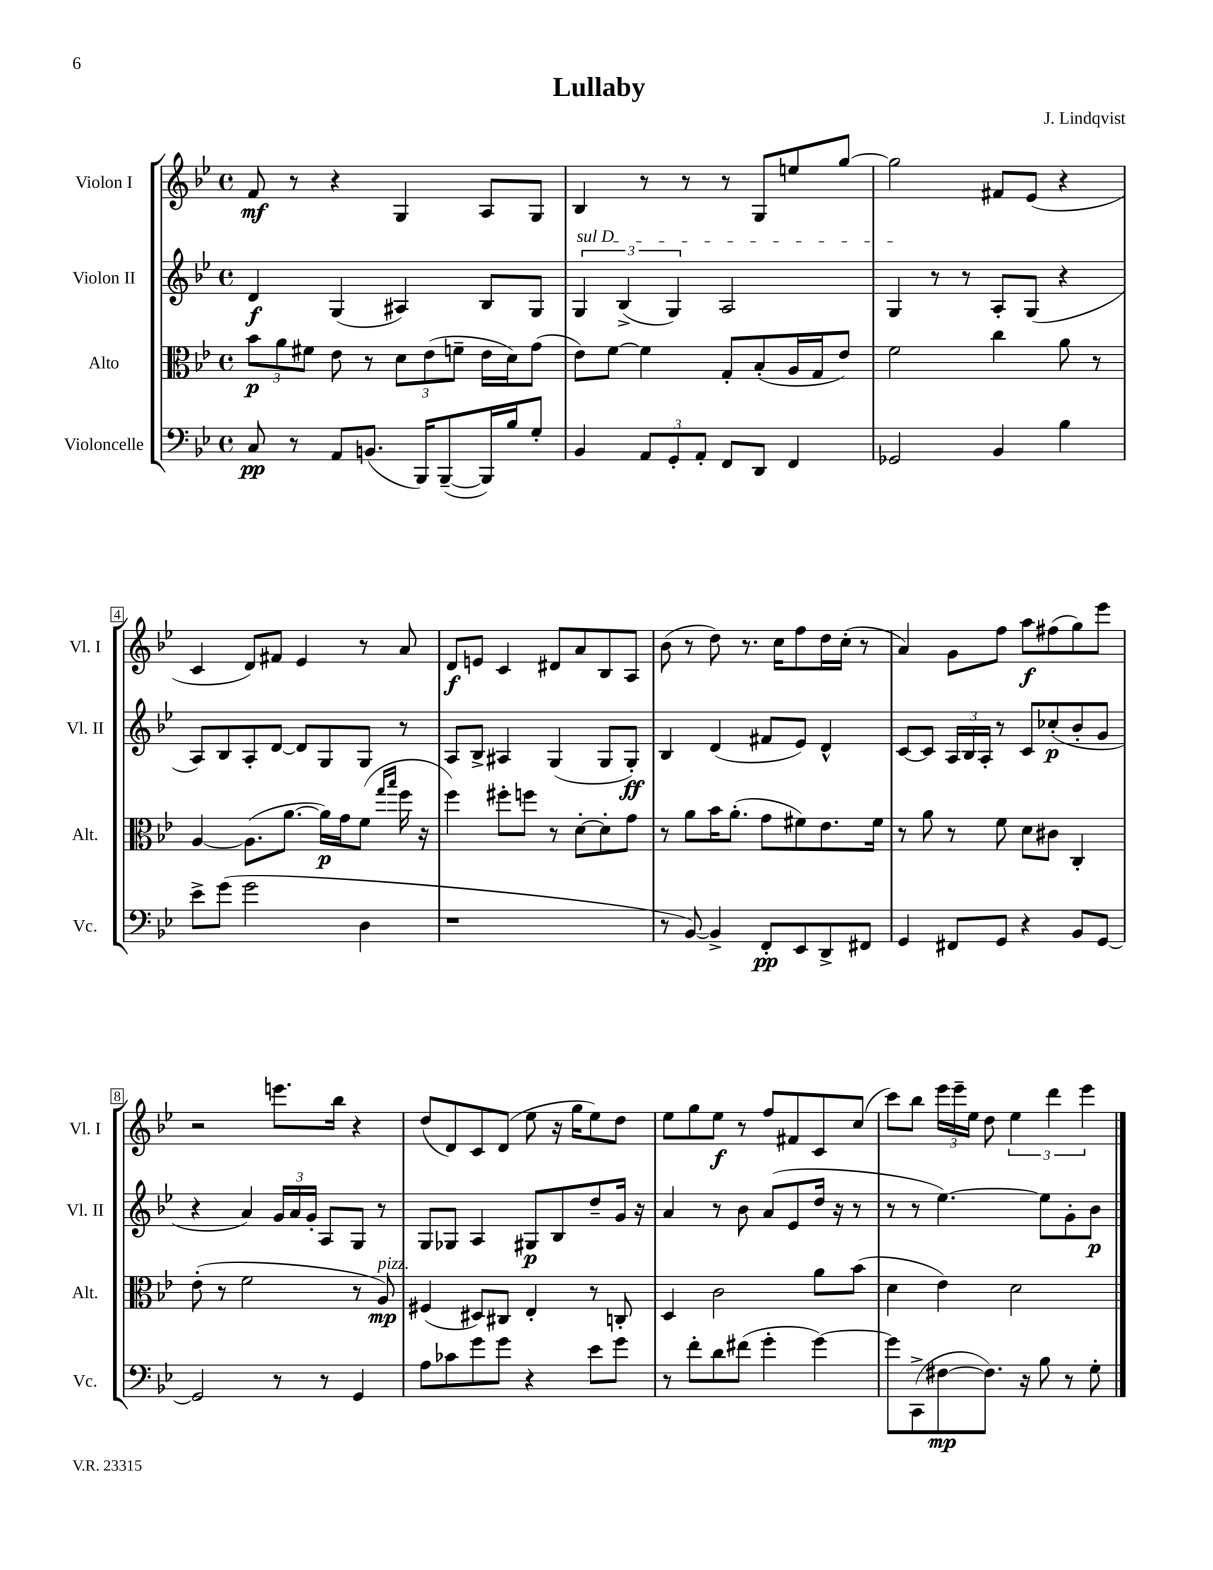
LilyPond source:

\header { title = "Lullaby" composer = "J. Lindqvist" }
<<
\new StaffGroup <<
\new Staff = "s0" \with { instrumentName = "Violon I" shortInstrumentName = "Vl. I" } {
    \clef treble \key bes \major \defaultTimeSignature \time 4/4
    \autoBeamOff f'8\mf r8 r4 g4 a8[ g8] |
    bes4 r8 r8 r8 g8[ e''8 g''8]~ |
    g''2 fis'8[ ees'8]( r4 |
    c'4 d'8[) fis'8] ees'4 r8 a'8 |
    d'8[\f e'8] c'4 dis'8[ a'8 bes8 a8] |
    bes'8( r8 d''8) r8. c''16[ f''8 d''16 c''16]-.( r8 |
    a'4) g'8[ f''8] a''8[\f fis''8( g''8) ees'''8] |
    r2 e'''8.[ bes''16] r4 |
    d''8[( d'8) c'8 d'8]( ees''8 r16 g''16[ ees''8) d''8] |
    ees''8[ g''8 ees''8]\f r8 f''8[ fis'8 c'8 c''8]( |
    c'''8[) bes''8] \tuplet 3/2 { ees'''16[ ees'''16-- ees''16] } d''8 \tuplet 3/2 { ees''4 d'''4 ees'''4 } \bar "|." |
}
\new Staff = "s1" \with { instrumentName = "Violon II" shortInstrumentName = "Vl. II" } {
    \clef treble \key bes \major \defaultTimeSignature \time 4/4
    \autoBeamOff d'4\f g4( ais4) bes8[ g8] |
    \tuplet 3/2 { \once \override TextSpanner.bound-details.left.text = \markup { \italic "sul D" } g4\startTextSpan bes4->( g4) } a2 |
    g4\stopTextSpan r8 r8 a8[-. g8]( r4 |
    a8[) bes8 a8-. d'8]~ d'8[ g8 g8] r8 |
    a8[ bes8]-> ais4 g4( g8[ g8]-.\ff) |
    bes4 d'4( fis'8[ ees'8]) d'4-^ |
    c'8[~ c'8] \tuplet 3/2 { a16[ bes16 a16]-. } r8 c'8[ ces''8-.\p( bes'8-. g'8] |
    r4 a'4) \tuplet 3/2 { g'16[ a'16 g'16]-. } a8[ g8] r8 |
    g8[ ges8] a4 gis8[\p bes8 d''8-- g'16] r16 |
    a'4 r8 bes'8 a'8[( ees'8 d''16] r16 r8 |
    r8 r8 ees''4.~) ees''8[ g'8-. bes'8]\p \bar "|." |
}
\new Staff = "s2" \with { instrumentName = "Alto" shortInstrumentName = "Alt." } {
    \clef alto \key bes \major \defaultTimeSignature \time 4/4
    \autoBeamOff \tuplet 3/2 { bes'8[\p a'8 fis'8] } ees'8 r8 \tuplet 3/2 { d'8[ ees'8( f'8]-- } ees'16[ d'16) g'8]( |
    ees'8[) f'8]~ f'4 g8[-. bes8-.( a16 g16 ees'8]) |
    f'2 c''4 a'8 r8 |
    a4~ a8.[( a'8.]~ a'16[\p) g'16 f'8]( \grace { g''16[ bes''16] } f''16 r16 |
    f''4) fis''8[-. f''8] r8 d'8[~-. d'8-. g'8] |
    r8 a'8[ bes'16 a'8.]-.( g'8[ fis'8) ees'8. fis'16] |
    r8 a'8 r8 f'8 d'8[ cis'8] c4-. |
    ees'8-.( r8 f'2 r8 a8\mp^\markup { \italic "pizz." }) |
    fis4( dis8[) cis8] ees4-. r8 c8-. |
    d4 c'2 a'8[ bes'8]( |
    d'4 ees'4) d'2 \bar "|." |
}
\new Staff = "s3" \with { instrumentName = "Violoncelle" shortInstrumentName = "Vc." } {
    \clef bass \key bes \major \defaultTimeSignature \time 4/4
    \autoBeamOff c8\pp r8 a,8[ b,8.]( bes,,16[) bes,,8~--( bes,,16) bes16 g8]-. |
    bes,4 \tuplet 3/2 { a,8[ g,8-. a,8]-. } f,8[ d,8] f,4 |
    ges,2 bes,4 bes4 |
    ees'8[-> g'8]( g'2 d4 |
    r1 |
    r8 bes,8~) bes,4-> f,8[-.\pp ees,8 d,8-> fis,8] |
    g,4 fis,8[ g,8] r4 bes,8[ g,8]~ |
    g,2 r8 r8 g,4 |
    a8[ ces'8 g'8 g'8] r4 ees'8[ g'8] |
    r8 f'8[-. d'8 fis'8]( g'4-. g'4~) |
    g'8[ c,8->( fis8~\mp fis8.]) r16 bes8 r8 g8-. \bar "|." |
}
>>
>>
\layout { \context { \Score \override BarNumber.stencil = #(make-stencil-boxer 0.1 0.3 ly:text-interface::print) } }
